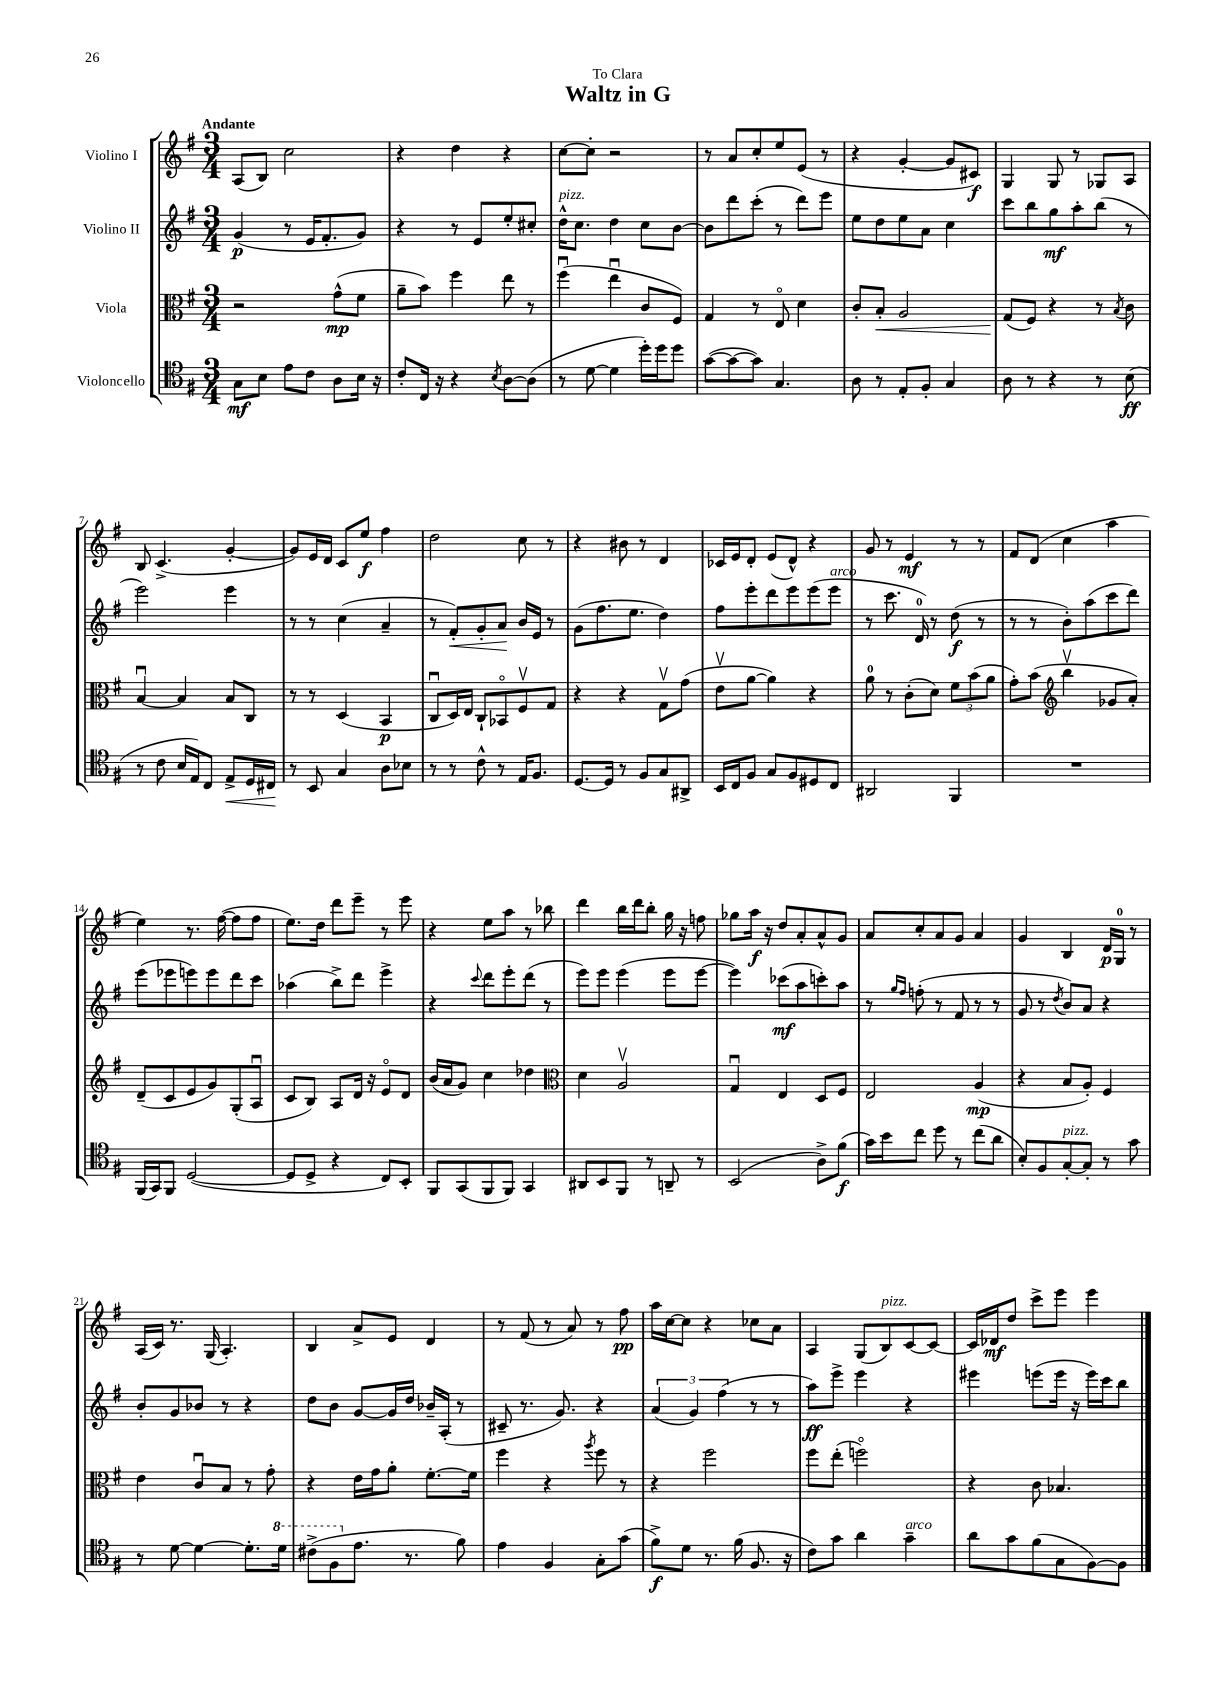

**kern	**dynam	**kern	**dynam	**kern	**dynam	**kern	**dynam
*part4	*part4	*part3	*part3	*part2	*part2	*part1	*part1
*staff4	*staff4	*staff3	*staff3	*staff2	*staff2	*staff1	*staff1
*I"Violoncello	*	*I"Viola	*	*I"Violino II	*	*I"Violino I	*
*clefC4	*	*clefC3	*	*clefG2	*	*clefG2	*
*k[f#]	*	*k[f#]	*	*k[f#]	*	*k[f#]	*
*M3/4	*	*M3/4	*	*M3/4	*	*M3/4	*
=1	=1	=1	=1	=1	=1	=1	=1
!	!	!	!	!	!	!LO:TX:a:B:t=Andante	!
8G\L	mf	2r	.	(4g/	p	(8A/L	.
8B\J	.	.	.	.	.	8B/J)	.
8e\L	.	.	.	8r	.	2cc\	.
8c\J	.	.	.	16e/KL	.	.	.
.	.	.	.	8.f#'/	.	.	.
8A\L	.	(8g^^\L	mp	.	.	.	.
16B\Jk	.	8f#\J	.	8g/J)	.	.	.
16r	.	.	.	.	.	.	.
=2	=2	=2	=2	=2	=2	=2	=2
8c'/L	.	8a~\L	.	4r	.	4r	.
16C/Jk	.	8b\J)	.	.	.	.	.
16r	.	.	.	.	.	.	.
4r	.	4ff#\	.	8r	.	4dd\	.
.	.	.	.	8e/L	.	.	.
8qB/	.	.	.	.	.	.	.
[8A\L	.	8ee\	.	8ee'/	.	4r	.
(8A\J]	.	8r	.	8cc#X'/J	.	.	.
=3	=3	=3	=3	=3	=3	=3	=3
!	!	!	!	!LO:TX:a:i:t=pizz.	!	!	!
8r	.	(4ff#u\	.	16dd^^\KL	.	[8cc\L	.
.	.	.	.	8.cc\J	.	.	.
[8d\	.	.	.	.	.	8cc'\J]	.
4d\]	.	4eeu\	.	4dd\	.	2r	.
16dd'\LL)	.	8c/L	.	8cc\L	.	.	.
16dd\J	.	.	.	.	.	.	.
8dd\J	.	8F#/J)	.	[8b\J	.	.	.
=4	=4	=4	=4	=4	=4	=4	=4
([8g\L	.	4G/	.	8b\L]	.	8r	.
8g\_	.	.	.	8ddd\	.	8a/L	.
8g\J])	.	8r	.	(8ccc'\J	.	8cc'/	.
4.G/	.	8E/	.	8r	.	8ee/	.
.	.	4d\	.	8ddd\L)	.	(8e/J	.
.	.	.	.	8eee\J	.	8r	.
=5	=5	=5	=5	=5	=5	=5	=5
8A\	.	8c'/L	.	8ee\L	.	4r	.
!	!	!	!LO:HP:b	!	!	!	!
8r	.	8B'/J	<	8dd\	.	.	.
8E'/L	.	2A/	.	8ee\	.	[4g'/	.
8F#'/J	.	.	.	8a\J	.	.	.
4G/	.	.	.	4cc\	.	8g/L]	.
.	.	.	.	.	.	8c#X/J)	f
=6	=6	=6	=6	=6	=6	=6	=6
8A\	.	(8G/L	.	8ccc\L	.	4G/	.
8r	.	8F#/J)	[	8bb\	.	.	.
4r	.	4r	.	8gg\	mf	8G/	.
.	.	.	.	8aa'\	.	8r	.
8r	.	8r	.	(8bb\J	.	8G-X/L	.
.	.	8qB/	.	.	.	.	.
(8B\	ff	8c\	.	8r	.	8A/J	.
!!LO:LB:g=z
=7	=7	=7	=7	=7	=7	=7	=7
8r	.	[4Bu/	.	2eee\)	.	8B/	.
8c\	.	.	.	.	.	(4.c^/	.
16B/LL	.	4B/]	.	.	.	.	.
16E/J)	.	.	.	.	.	.	.
8C/J	.	.	.	.	.	.	.
!	!LO:HP:b	!	!	!	!	!	!
8E^/L	<	8B/L	.	4eee\	.	[4g'/	.
16D/L	.	8C/J	.	.	.	.	.
16C#X/JJ	.	.	.	.	.	.	.
.	[	.	.	.	.	.	.
=8	=8	=8	=8	=8	=8	=8	=8
8r	.	8r	.	8r	.	8g/L])	.
8BB/	.	8r	.	8r	.	16e/L	.
.	.	.	.	.	.	16d/JJ	.
4G/	.	(4D/	.	(4cc\	.	8c/L	.
.	.	.	.	.	.	8ee/J	f
8A\L	.	4BB/	p	4a~/	.	4ff#\	.
8B-X\J	.	.	.	.	.	.	.
=9	=9	=9	=9	=9	=9	=9	=9
8r	.	8Cu/L	.	8r	.	2dd\	.
!	!	!	!	!	!LO:HP:b	!	!
8r	.	16D/L)	.	8f#'/L)	<	.	.
.	.	16E/JJ	.	.	.	.	.
8c^^\	.	8C`/L	.	8g'/	.	.	.
8r	.	8BB-X/	.	8a/J	.	.	.
16E/KL	.	8F#v/	.	16b/LL	[	8cc\	.
8.F#/J	.	.	.	16e/JJ	.	.	.
.	.	8G/J	.	8r	.	8r	.
=10	=10	=10	=10	=10	=10	=10	=10
[8.D/L	.	4r	.	(8g\L	.	4r	.
.	.	.	.	8.ff#\	.	.	.
16D/Jk]	.	.	.	.	.	.	.
8r	.	4r	.	.	.	8b#X\	.
.	.	.	.	8.ee\J	.	.	.
8F#/L	.	.	.	.	.	8r	.
8G/	.	8Gv\L	.	4dd\)	.	4d/	.
8AA#X^/J	.	(8g\J	.	.	.	.	.
=11	=11	=11	=11	=11	=11	=11	=11
16BB/LL	.	8ev\L	.	8ff#\L	.	16c-X/LL	.
16C/J	.	.	.	.	.	16e/J	.
8F#/J	.	[8a\J	.	8eee'\	.	8d'/J	.
8G/L	.	4a\])	.	8ddd\	.	(8e/L	.
8F#/	.	.	.	8eee\	.	8d^^/J)	.
8D#X/	.	4r	.	(8eee\	.	4r	.
!	!	!	!	!LO:TX:a:i:t=arco	!	!	!
8C/J	.	.	.	8eee\J	.	.	.
=12	=12	=12	=12	=12	=12	=12	=12
2AA#X/	.	8a\	.	8r	.	8g/	.
.	.	8r	.	8.ccc\	.	8r	.
.	.	(8c'\L	.	.	.	4e/	mf
.	.	.	.	16d/)	.	.	.
.	.	8d\J)	.	8r	.	.	.
4FF#/	.	12f#\L	.	(8dd\	f	8r	.
.	.	(12b\	.	.	.	.	.
.	.	.	.	8r	.	8r	.
.	.	12a\J	.	.	.	.	.
=13	=13	=13	=13	=13	=13	=13	=13
2.r	.	8g'\L)	.	8r	.	8f#/L	.
.	.	(8b\J	.	8r	.	(8d/J	.
*	*	*clefG2	*	*	*	*	*
.	.	4bbv\	.	8b'\L)	.	4cc\	.
.	.	.	.	(8aa\	.	.	.
.	.	8g-X/L	.	8ccc\	.	4aa\	.
.	.	8a'/J)	.	8ddd\J)	.	.	.
!!LO:LB:g=z
=14	=14	=14	=14	=14	=14	=14	=14
(16FF#/LL	.	(8d~/L	.	(8eee\L	.	4ee\)	.
16GG/J)	.	.	.	.	.	.	.
8FF#/J	.	8c/	.	8eee-X\	.	.	.
([2D/	.	8e/	.	8eeen\)	.	8.r	.
.	.	8g/)	.	8eee\	.	.	.
.	.	.	.	.	.	([16ff#\	.
.	.	(8G'/	.	8ddd\	.	8ff#\L]	.
.	.	8Au/J	.	8ccc\J	.	8ff#\J	.
=15	=15	=15	=15	=15	=15	=15	=15
8D/L]	.	8c/L	.	(4aa-X\	.	8.ee\L)	.
8D^/J	.	8B/J)	.	.	.	.	.
.	.	.	.	.	.	16dd\Jk	.
4r	.	8A/L	.	8bb^\L)	.	8ddd\L	.
.	.	16d/Jk	.	8ddd\J	.	8eee~\J	.
.	.	16r	.	.	.	.	.
8C/L)	.	8e/L	.	4eee^\	.	8r	.
8BB'/J	.	8d/J	.	.	.	8eee\	.
=16	=16	=16	=16	=16	=16	=16	=16
8FF#/L	.	(16b/LL	.	4r	.	4r	.
.	.	16a/J	.	.	.	.	.
(8GG/	.	8g/J)	.	.	.	.	.
.	.	.	.	8qqccc/	.	.	.
8FF#/	.	4cc\	.	8ddd\L	.	8ee\L	.
8FF#/J)	.	.	.	8eee'\	.	8aa\J	.
4GG/	.	4dd-X\	.	(8ddd\J	.	8r	.
.	.	.	.	8r	.	8bb-X\	.
=17	=17	=17	=17	=17	=17	=17	=17
*	*	*clefC3	*	*	*	*	*
8AA#X/L	.	4d\	.	8eee\L)	.	4ddd\	.
8BB/	.	.	.	8eee\J	.	.	.
8FF#/J	.	2Av/	.	(4eee\	.	16bb\LL	.
.	.	.	.	.	.	16ddd\J	.
8r	.	.	.	.	.	8bb'\J	.
8AAn~/	.	.	.	8eee\L	.	16gg\	.
.	.	.	.	.	.	16r	.
8r	.	.	.	[8eee\J	.	8ffn\	.
=18	=18	=18	=18	=18	=18	=18	=18
(2BB/	.	4Gu/	.	4eee\])	.	8gg-X\L	.
.	.	.	.	.	.	16aa\Jk	f
.	.	.	.	.	.	16r	.
.	.	4E/	.	(8ccc-X\L	mf	8dd/L	.
.	.	.	.	8aa\	.	8a'/	.
8A^\L)	.	8D/L	.	8cccn'\)	.	8a^^/	.
(8f#\J	f	8F#/J	.	8aa\J	.	8g/J	.
=19	=19	=19	=19	=19	=19	=19	=19
16g\LL)	.	2E/	.	8r	.	8a/L	.
16b\J	.	.	.	.	.	.	.
.	.	.	.	16qqgg/LL	.	.	.
.	.	.	.	16qqff#/JJ	.	.	.
8cc\J	.	.	.	(8ffn'\	.	8cc'/	.
8dd\	.	.	.	8r	.	8a/	.
8r	.	.	.	8f#/	.	8g/J	.
(8cc\L	.	(4A/	mp	8r	.	4a/	.
8a\J	.	.	.	8r	.	.	.
=20	=20	=20	=20	=20	=20	=20	=20
8B'/L)	.	4r	.	8g/	.	4g/	.
8F#/	.	.	.	8r	.	.	.
.	.	.	.	8qdd/	.	.	.
!LO:TX:a:i:t=pizz.	!	!	!	!	!	!	!
[8G'/	.	8B/L	.	8b/L)	.	4B/	.
8G'/J]	.	8A'/J)	.	8a/J	.	.	.
8r	.	4F#/	.	4r	.	16d/LL	p
.	.	.	.	.	.	16G/JJ	.
8g\	.	.	.	.	.	8r	.
!!LO:LB:g=z
=21	=21	=21	=21	=21	=21	=21	=21
8r	.	4e\	.	8b'/L	.	(16A/LL	.
.	.	.	.	.	.	16c/JJ)	.
[8d\	.	.	.	8g/	.	8.r	.
4d\_	.	8cu/L	.	8b-X/J	.	.	.
.	.	.	.	.	.	(16G/	.
.	.	8B/J	.	8r	.	4.A'/)	.
8.d'\L]	.	8r	.	4r	.	.	.
.	.	8g'\	.	.	.	.	.
*8va	*	*	*	*	*	*	*
16dd\Jk	.	.	.	.	.	.	.
=22	=22	=22	=22	=22	=22	=22	=22
(8cc#X^\L	.	4r	.	8dd\L	.	4B/	.
8f#\	.	.	.	8b\J	.	.	.
*X8va	*	*	*	*	*	*	*
8.e\J	.	16e\LL	.	[8g/L	.	8a^/L	.
.	.	16g\J	.	.	.	.	.
.	.	8a'\J	.	16g/L]	.	8e/J	.
8.r	.	.	.	16dd/JJ	.	.	.
.	.	[8.f#'\L	.	16b-X~/LL	.	4d/	.
.	.	.	.	(16A'/JJ	.	.	.
8f#\)	.	.	.	8r	.	.	.
.	.	16f#\Jk]	.	.	.	.	.
=23	=23	=23	=23	=23	=23	=23	=23
4e\	.	4ff#\	.	8c#X~/	.	8r	.
.	.	.	.	8.r	.	(8f#/	.
4F#/	.	4r	.	.	.	8r	.
.	.	.	.	8.g/)	.	.	.
.	.	.	.	.	.	8a/)	.
.	.	8qaa/	.	.	.	.	.
8G'\L	.	8ff#\	.	4r	.	8r	.
(8g\J	.	8r	.	.	.	8ff#\	pp
=24	=24	=24	=24	=24	=24	=24	=24
8f#^\L)	f	4r	.	(6a/	.	16aa\LL	.
.	.	.	.	.	.	[16cc\J	.
8d\J	.	.	.	.	.	8cc\J]	.
.	.	.	.	6g/)	.	.	.
8.r	.	2ff#\	.	.	.	4r	.
.	.	.	.	(6ff#\	.	.	.
(16f#\	.	.	.	.	.	.	.
8.F#/	.	.	.	8r	.	8cc-X\L	.
.	.	.	.	8r	.	8a\J	.
16r	.	.	.	.	.	.	.
=25	=25	=25	=25	=25	=25	=25	=25
8c\L)	.	8ff#\L	.	8aa\L)	ff	4A/	.
8g\J	.	(8ee'\J	.	8eee^\J	.	.	.
4a\	.	2ffn\)	.	4eee\	.	(8G/L	.
!	!	!	!	!	!	!LO:TX:a:i:t=pizz.	!
.	.	.	.	.	.	8B/)	.
!LO:TX:a:i:t=arco	!	!	!	!	!	!	!
4g~\	.	.	.	4r	.	[8c/	.
.	.	.	.	.	.	8c/J_	.
=26	=26	=26	=26	=26	=26	=26	=26
8a\L	.	4r	.	4eee#X\	.	16c/LL]	.
.	.	.	.	.	.	16d-X/J	mf
8g\	.	.	.	.	.	8dd/J	.
(8f#\	.	8c\	.	(8eeen\L	.	8ccc^\L	.
8G\	.	4.B-X/	.	16eee\Jk	.	8eee\J	.
.	.	.	.	16r	.	.	.
[8F#\)	.	.	.	16eee\LL)	.	4eee\	.
.	.	.	.	16ccc\J	.	.	.
8F#\J]	.	.	.	8bb\J	.	.	.
==	==	==	==	==	==	==	==
*-	*-	*-	*-	*-	*-	*-	*-
